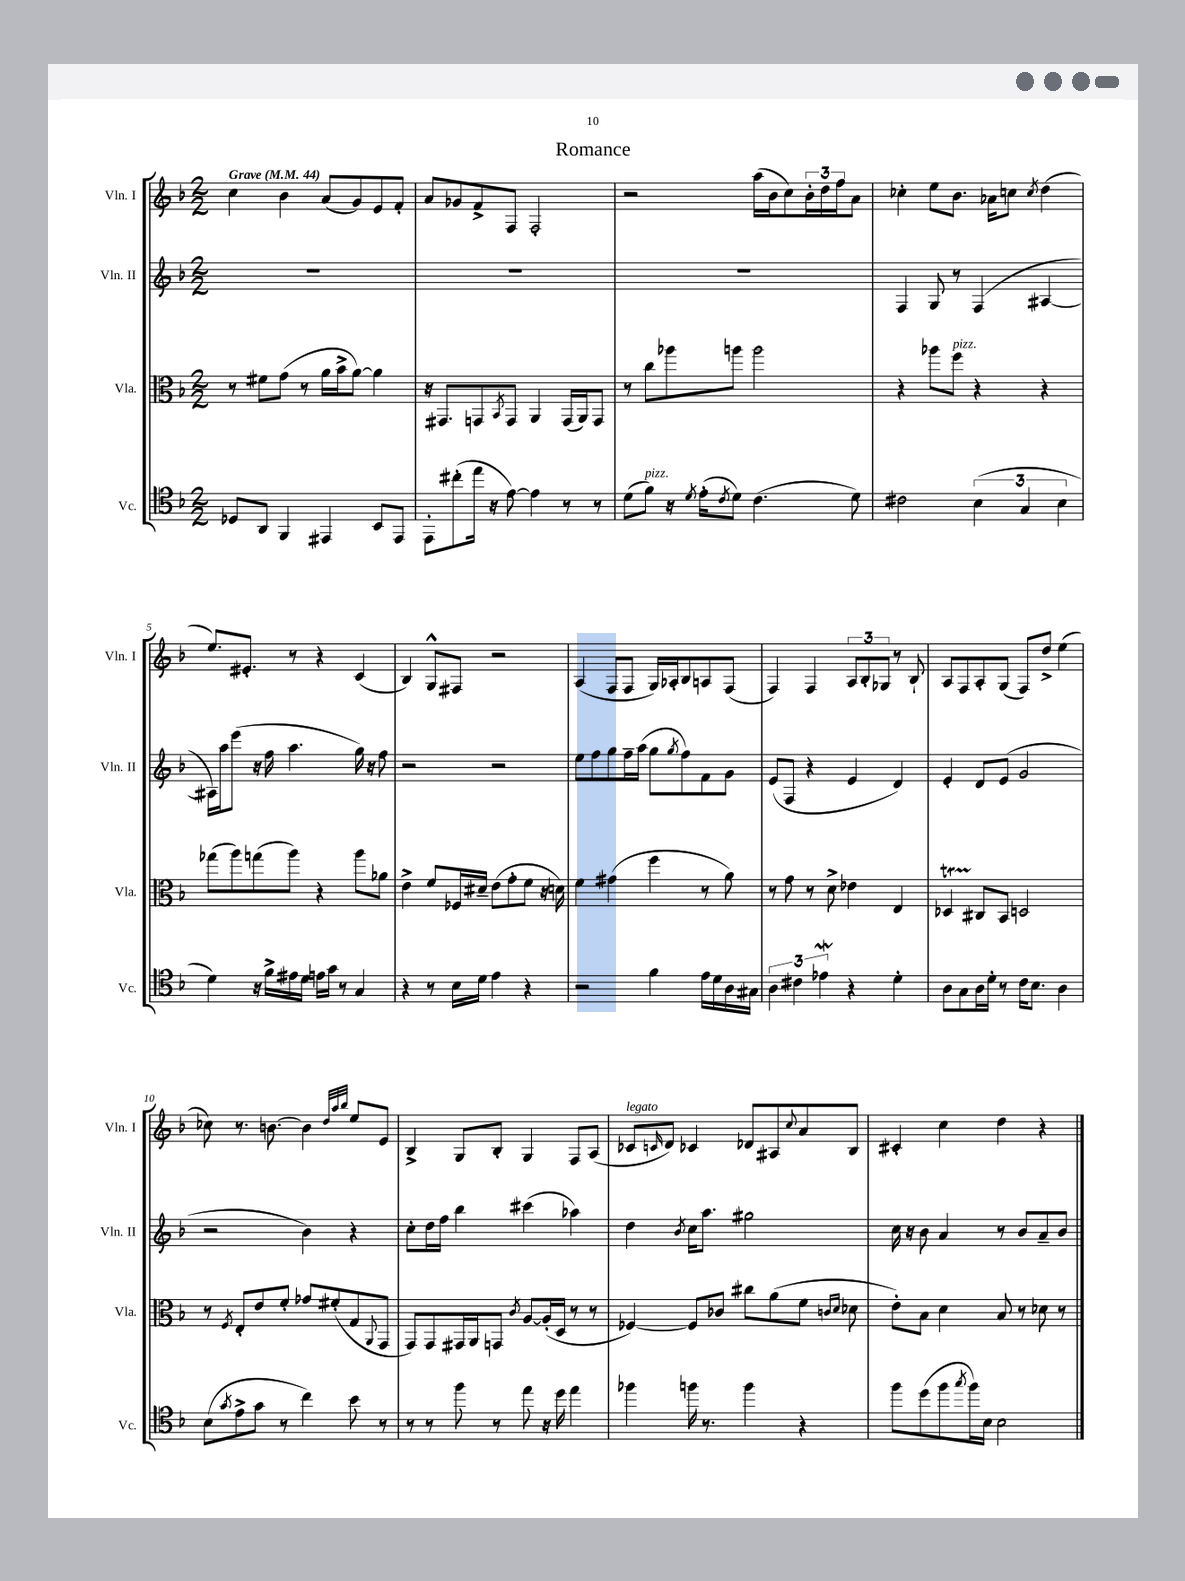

**kern	**kern	**kern	**kern
*staff4	*staff3	*staff2	*staff1
*clefC4	*clefC3	*clefG2	*clefG2
*k[b-]	*k[b-]	*k[b-]	*k[b-]
*M2/2	*M2/2	*M2/2	*M2/2
*MM44	*MM44	*MM44	*MM44
8D-	8r	1r	4cc
8AA	8f#	.	.
4FF	(8g	.	4b-
.	8r	.	.
4EE#	16a	.	(8a
.	16b-^	.	.
.	[8a)	.	8g)
8BB-	4a]	.	8e
8EE#	.	.	8f'
=	=	=	=
8EE'	16r	1r	8a
.	8.GG#	.	.
(8cc#'	.	.	8g-
16ee	8GG	.	8f^
16r	.	.	.
.	8qBB-	.	.
[8e)	8GG	.	8F
4e]	4AA	.	2F'
8r	(16GG	.	.
.	16AA)	.	.
8r	8GG	.	.
=	=	=	=
(8d	8r	1r	2r
8f)	8cc	.	.
16r	8aa-	.	.
8qd	.	.	.
(16e'	.	.	.
8qc	.	.	.
8d)	8aa	.	.
(4.c	2aa	.	(16aa
.	.	.	16b-
.	.	.	8cc)
.	.	.	24b-'
.	.	.	24dd
.	.	.	24ff
8d)	.	.	8a
=	=	=	=
2c#	4r	4F	4cc-'
.	8aa-	8G	8ee
.	8ff	8r	8.b-
(6B-	4r	(4F	.
.	.	.	16a-
.	.	.	8cc
6G	.	.	.
.	.	.	8qcc
.	4r	[4A#	(4dd
6B-	.	.	.
=	=	=	=
4d)	(8gg-	16A#])	8.ee)
.	.	16aa	.
.	8aa)	(8eee	.
.	.	.	8.e#'
16r	(8gg	16r	.
16f^	.	16ff	.
16e#	8aa)	4.aa	8r
16d	.	.	.
16e	4r	.	4r
16g	.	.	.
8r	.	.	.
4G	8aa	16gg)	(4c
.	.	16r	.
.	8a-	8ff	.
=	=	=	=
4r	4e^	2r	4B-)
8r	8f	.	8G^^
16B-	16F-	.	8F#
16d	16d#~	.	.
4e	(8e	2r	2r
.	8g'	.	.
4r	8f	.	.
.	16r	.	.
.	16d)	.	.
=	=	=	=
2r	4f	8ee	(4A
.	.	8ff	.
.	(4g#	8gg	8F
.	.	16ff~	8F
.	.	(16aa	.
4f	4ff	8gg	16G)
.	.	.	16A-'
.	.	8qgg	.
.	.	8ff)	8B-
16e	8r	8f	8A
16d	.	.	.
16A	8a)	8g	(8F
16G#	.	.	.
=	=	=	=
6A	8r	(8e	4F)
.	8g	8F	.
6c#	.	.	.
.	8r	4r	4F
6e-	.	.	.
.	8d^	.	.
4r	4e-	4e	12A
.	.	.	12B-'
.	.	.	12G-
4d'	4E	4d)	8r
.	.	.	8B-`
=	=	=	=
8A	4D-	4e'	8A
8G	.	.	8F
16A	8C#	8d	8A'
16d'	.	.	.
8r	8BB-	(8e	(8G
16c	2D	2g	8F)
8.B-	.	.	.
.	.	.	8dd^
4A	.	.	(4ee
=	=	=	=
(8B-	8r	2r	8cc-)
8qg	8qF	.	.
8e^	8E'	.	8.r
8g	8e	.	.
.	.	.	[8.b
8r	8f'	.	.
4cc)	8g-	4b-)	4b]
.	(8f#'	.	.
.	.	.	32qqdd
.	.	.	32qqaa
.	.	.	32qqbb-
8b-	8G	4r	8ee
.	8qqAA	.	.
8r	8GG	.	8e
=	=	=	=
8r	8GG)	8cc'	4B-^
8r	8GG	16dd	.
.	.	16ff	.
8ff	16GG#	4bb-	8G
.	16AA	.	.
8r	8GG	.	8B-'
.	8qc	.	.
8ee	[8A	(4ccc#	4G
16r	(16A']	.	.
16dd	16D	.	.
4ee	8r	4aa-)	8F
.	8r	.	(8A
=	=	=	=
4ff-	[4F-)	4dd	8c-
.	.	.	16qqc
.	.	.	8d)
.	.	8qb-	.
16ff	8F-]	16cc	4c-
8.r	.	8.aa	.
.	8c-	.	.
4ff	8cc#	2gg#	8d-
.	(8a	.	8A#
.	.	.	8qqcc
4r	8f	.	8a
.	16qqc	.	.
.	16qqd	.	.
.	8d-	.	8B-
=	=	=	=
8ff	8e')	16cc	4c#'
.	.	16r	.
(8dd	8B-	8b-	.
8ff	4d	4a	4cc
8qgg	.	.	.
16ff)	.	.	.
16B-	.	.	.
2B-	8B-	8r	4dd
.	8r	8b-	.
.	8d-	8a~	4r
.	8r	8b-	.
==	==	==	==
*-	*-	*-	*-
